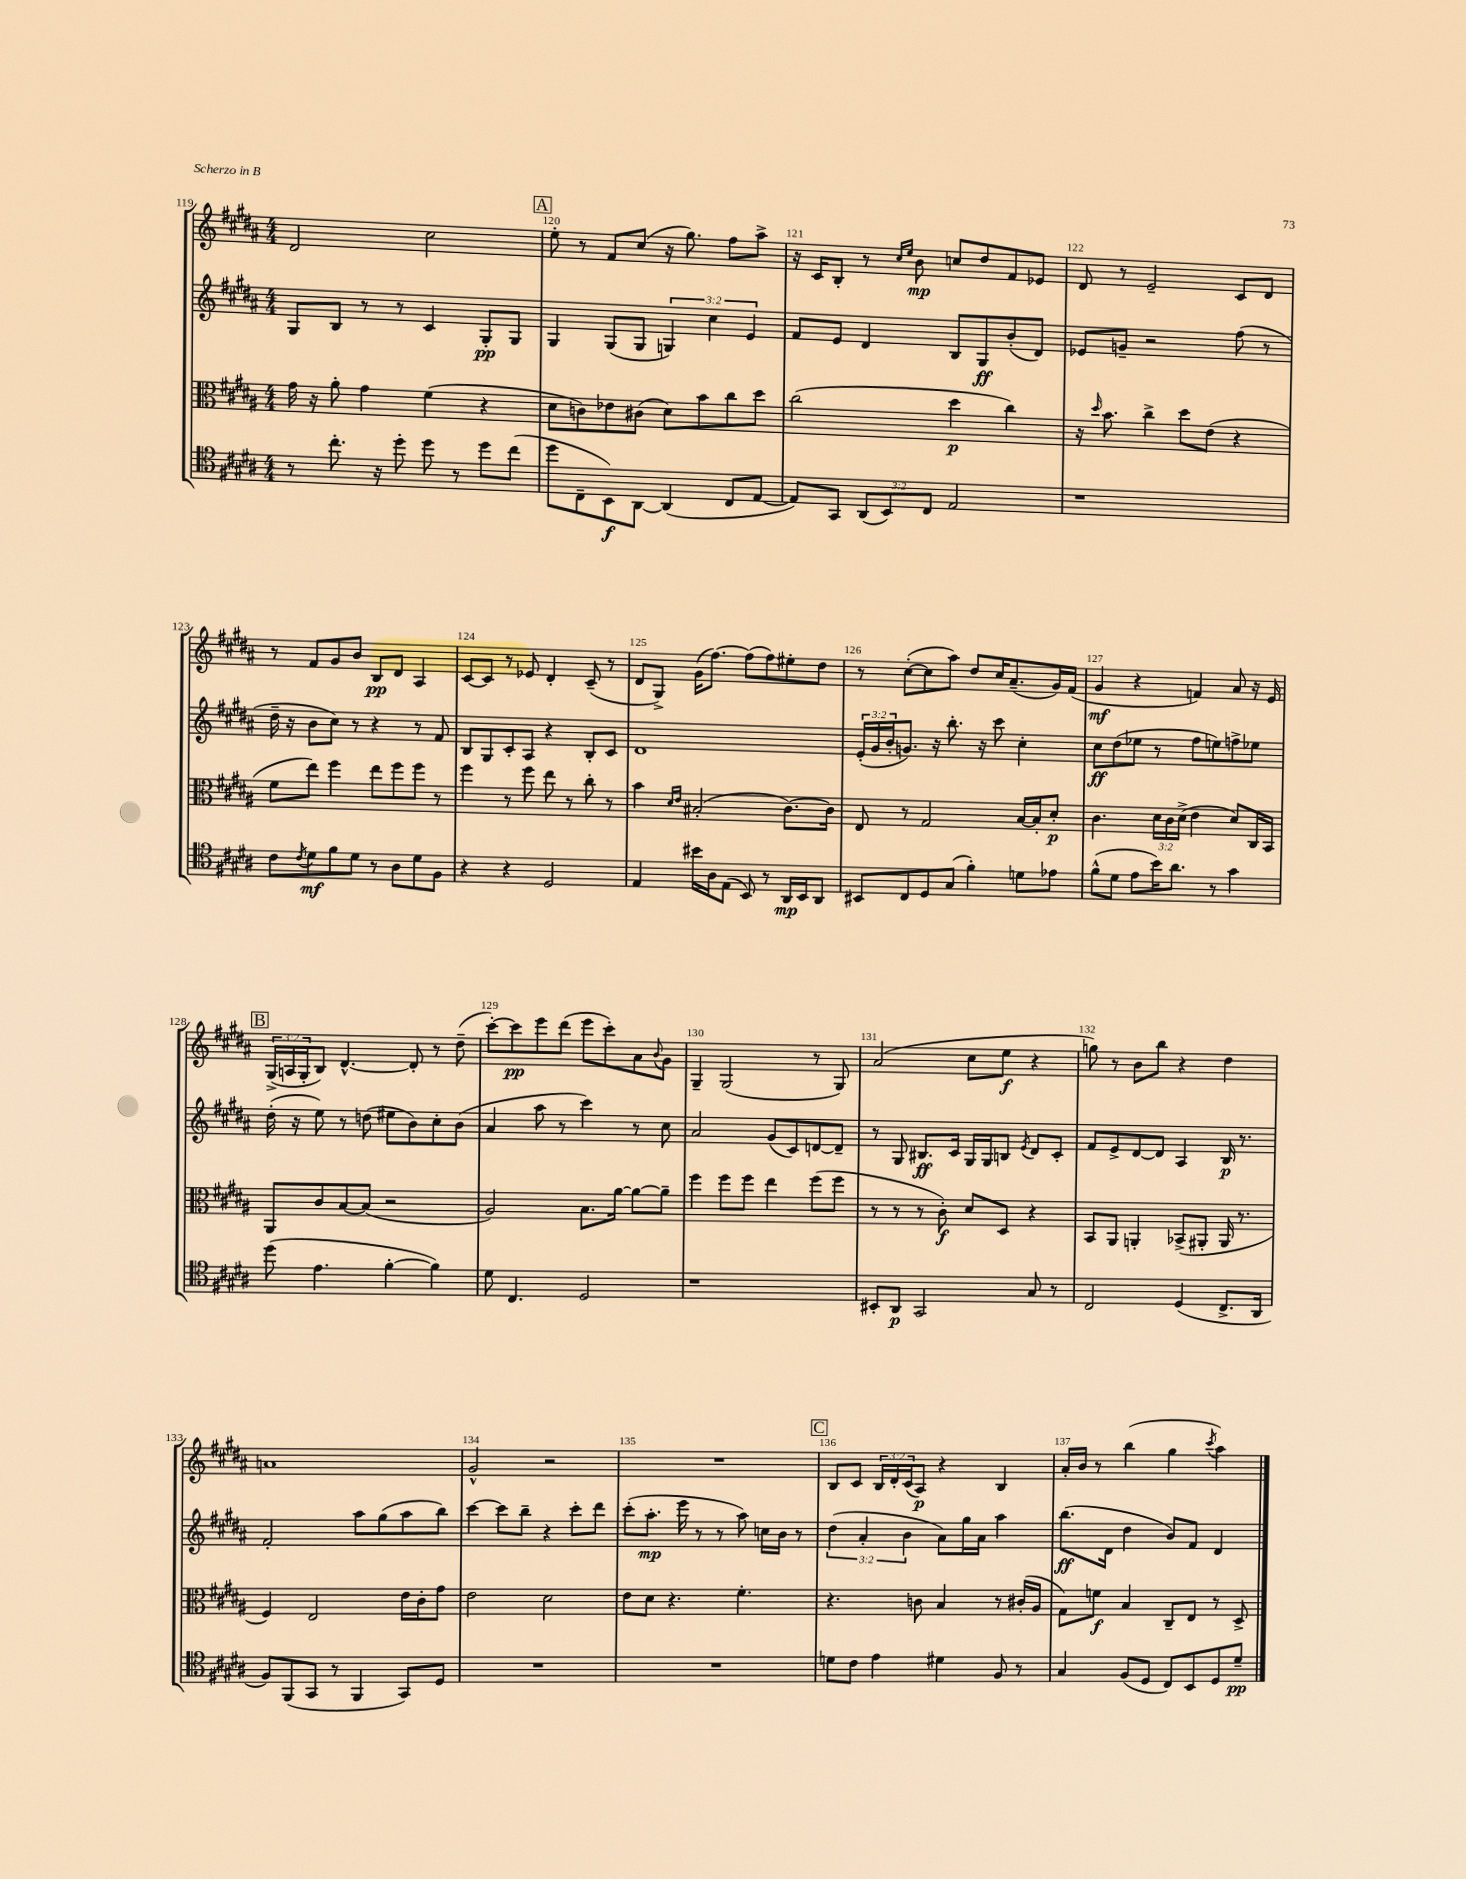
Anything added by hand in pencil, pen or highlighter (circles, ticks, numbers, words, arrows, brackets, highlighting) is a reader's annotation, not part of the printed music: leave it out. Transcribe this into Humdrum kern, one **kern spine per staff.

**kern	**kern	**kern	**kern
*staff4	*staff3	*staff2	*staff1
*clefC4	*clefC3	*clefG2	*clefG2
*k[f#c#g#d#a#]	*k[f#c#g#d#a#]	*k[f#c#g#d#a#]	*k[f#c#g#d#a#]
*M4/4	*M4/4	*M4/4	*M4/4
8r	16g#	8G#	2d#
.	16r	.	.
8.cc#'	8a#'	8B	.
.	4g#	8r	.
16r	.	.	.
8dd#'	.	8r	.
8dd#	(4f#	4c#	2cc#
8r	.	.	.
8dd#	4r	8G#'	.
(8cc#	.	8G#	.
=	=	=	=
8dd#	8d#	4G#	8ee'
8C#~	8c)	.	8r
8BB)	8e-	(8G#	8f#
[8AA#	(8c#	8G#	(8cc#
(4AA#]	8d#)	6G)	16r
.	.	.	8.gg#)
.	8b	.	.
.	.	6cc#	.
8C#	8cc#	.	8ff#
.	.	6e	.
[8E	8dd#	.	8aa#^
=	=	=	=
8E])	(2cc#	8f#	16r
.	.	.	16c#
8GG#	.	8e	8B'
(12AA#	.	4d#	8r
12BB)	.	.	.
.	.	.	16qqcc#
.	.	.	16qqee
.	.	.	8b
12C#	.	.	.
2E	4dd#	8B	8cc
.	.	8G#	8dd#
.	4cc#)	(8b'	8f#
.	.	8d#)	8e-
=	=	=	=
1r	16r	8e-	8d#
.	16qqdd#	.	.
.	8.b	.	.
.	.	8g~	8r
.	4cc#^	2r	2e~
.	8dd#	.	.
.	(8e	.	.
.	4r	(8ff#	8c#
.	.	8r	8d#
=	=	=	=
8c#	8f#	16dd#~	8r
.	.	16r	.
8qc#	.	.	.
8d#	8ee)	8b	8f#
8f#	4ff#	8cc#)	8g#
8d#	.	8r	8b
8r	8ee	4r	8B
8A#	8ff#	.	8d#
8d#	8ff#	8r	4A#
8F#	8r	8f#	.
=	=	=	=
4r	4ff#	8B	[8c#
.	.	8G#	8c#]
4r	8r	8c#'	8r
.	8ff#	8A#	8e-
2D#	8ee	4r	4d#'
.	8r	.	.
.	8cc#'	8B'	(8c#~
.	8r	8c#	8r
=	=	=	=
4E	4b	1d#	8d#
.	.	.	8G#^)
.	16qqd#	.	.
.	16qqe	.	.
16b#	(2B#'	.	(16g#
16A#	.	.	[8.ff#)
(8E	.	.	.
8BB)	.	.	(8ff#]
8r	.	.	8ff#)
16AA#	[8.c#)	.	8ee#'
16BB	.	.	.
8AA#	.	.	8dd#
.	16c#]	.	.
=	=	=	=
8BB#	8E	(24e'	8r
.	.	24g#	.
.	.	24b'	.
8C#	8r	8.g)	([8cc#'
8D#	2G#	.	8cc#]
.	.	16r	.
(8G#	.	8.bb'	8aa#)
4f#')	.	.	8dd#
.	.	16r	.
.	.	8ccc#	16cc#
.	.	.	(8.a#~
8d	[16B	4cc#'	.
.	16B']	.	.
8e-	8d#'	.	16g#)
.	.	.	(16f#
=	=	=	=
(8f#^^	4.c#	8cc#	4g#
8d#	.	(8dd#	.
8e	.	8ee-	4r
16b)	24d#	8r	.
.	24c#	.	.
8.a#	.	.	.
.	(24d#^	.	.
.	4e	8ff#	4f)
8r	.	8ee)	.
4g#	8d#)	8ff^	8a#
.	16C#	8ee-	16r
.	16BB	.	16e
=	=	=	=
(8dd#	8AA#	(16dd#'	(24G#^
.	.	.	24A
.	.	16r	.
.	.	.	24G#'
4.e	8c#	8ee)	8B)
.	[8B	8r	[4.d#^^
.	(8B]	(8dd	.
[4f#'	2r	8ee#	.
.	.	8b)	8d#']
4f#])	.	8cc#'	8r
.	.	(8b	(8dd#~
=	=	=	=
8d#	2A#)	4a#	[8ccc#')
4.C#	.	.	8ccc#]
.	.	8aa#	8eee
.	.	8r	(8ddd#
2D#	8.B	4ccc#)	8eee
.	.	.	8ccc#')
.	[16a#	.	.
.	8a#_	8r	8a#
.	.	.	8qqb
.	8a#~]	8cc#	8g#
=	=	=	=
1r	4ff#	2a#	4G#~
.	8ff#	.	(2G#
.	8ff#	.	.
.	4ee	(8g#	.
.	.	8c#)	.
.	(8ff#	[8d	8r
.	8ff#	8d~]	8G#)
=	=	=	=
8BB#'	8r	8r	(2a#
8AA#	8r	8G#	.
2GG#	8r	8.B#	.
.	8c#')	.	.
.	.	16c#	.
.	8d#	16G#	8cc#
.	.	16G#	.
.	8D#	8B	8ee
.	.	8qe	.
8G#	4r	8d#	4r
8r	.	8c#'	.
=	=	=	=
2C#	8BB	8f#	8gg)
.	8AA#	8e^	8r
.	4AA'	[8d#	8b
.	.	8d#]	8bb
(4D#	(8BB-^	4A#	4r
.	8AA#'	.	.
8.C#^	16AA#	16B	4dd#
.	8.r	8.r	.
16AA#	.	.	.
=	=	=	=
8F#)	4F#)	2f#'	1a
(8FF#	.	.	.
8GG#	2E	.	.
8r	.	.	.
4FF#	.	8aa#	.
.	.	(8gg#	.
8GG#)	16e	8aa#	.
.	16c#'	.	.
8D#	8g#	8bb)	.
=	=	=	=
1r	2e	[4ccc#	2g#^^
.	.	8ccc#]	.
.	.	8bb~	.
.	2d#	4r	2r
.	.	8ccc#'	.
.	.	8ddd#	.
=	=	=	=
1r	8e	(8ccc#'	1r
.	8d#	8.aa#'	.
.	4.r	.	.
.	.	16eee	.
.	.	8r	.
.	.	8r	.
.	4.f#'	8aa#)	.
.	.	16cc	.
.	.	16b	.
.	.	8r	.
=	=	=	=
8d	4.r	(6dd#	8B
8c#	.	.	8c#
.	.	6a#'	.
4e	.	.	24B
.	.	.	24d#'
.	.	6b	(24c#
.	8c	.	8A#)
4d#	4B	8a#)	4r
.	.	16gg#	.
.	.	16a#	.
8F#	8r	4aa#	4B
8r	(16c#'	.	.
.	16A#	.	.
=	=	=	=
4G#	8G#)	(8.bb	16a#'
.	.	.	16b
.	8f	.	8r
.	.	16d#	.
(8F#	4B	4dd#	(4bb
8D#	.	.	.
8C#)	8C#~	8b)	4gg#
8BB	8E	8f#	.
.	.	.	8qccc#
8D#	8r	4d#	4aa#)
8d#~	8D#^	.	.
==	==	==	==
*-	*-	*-	*-
